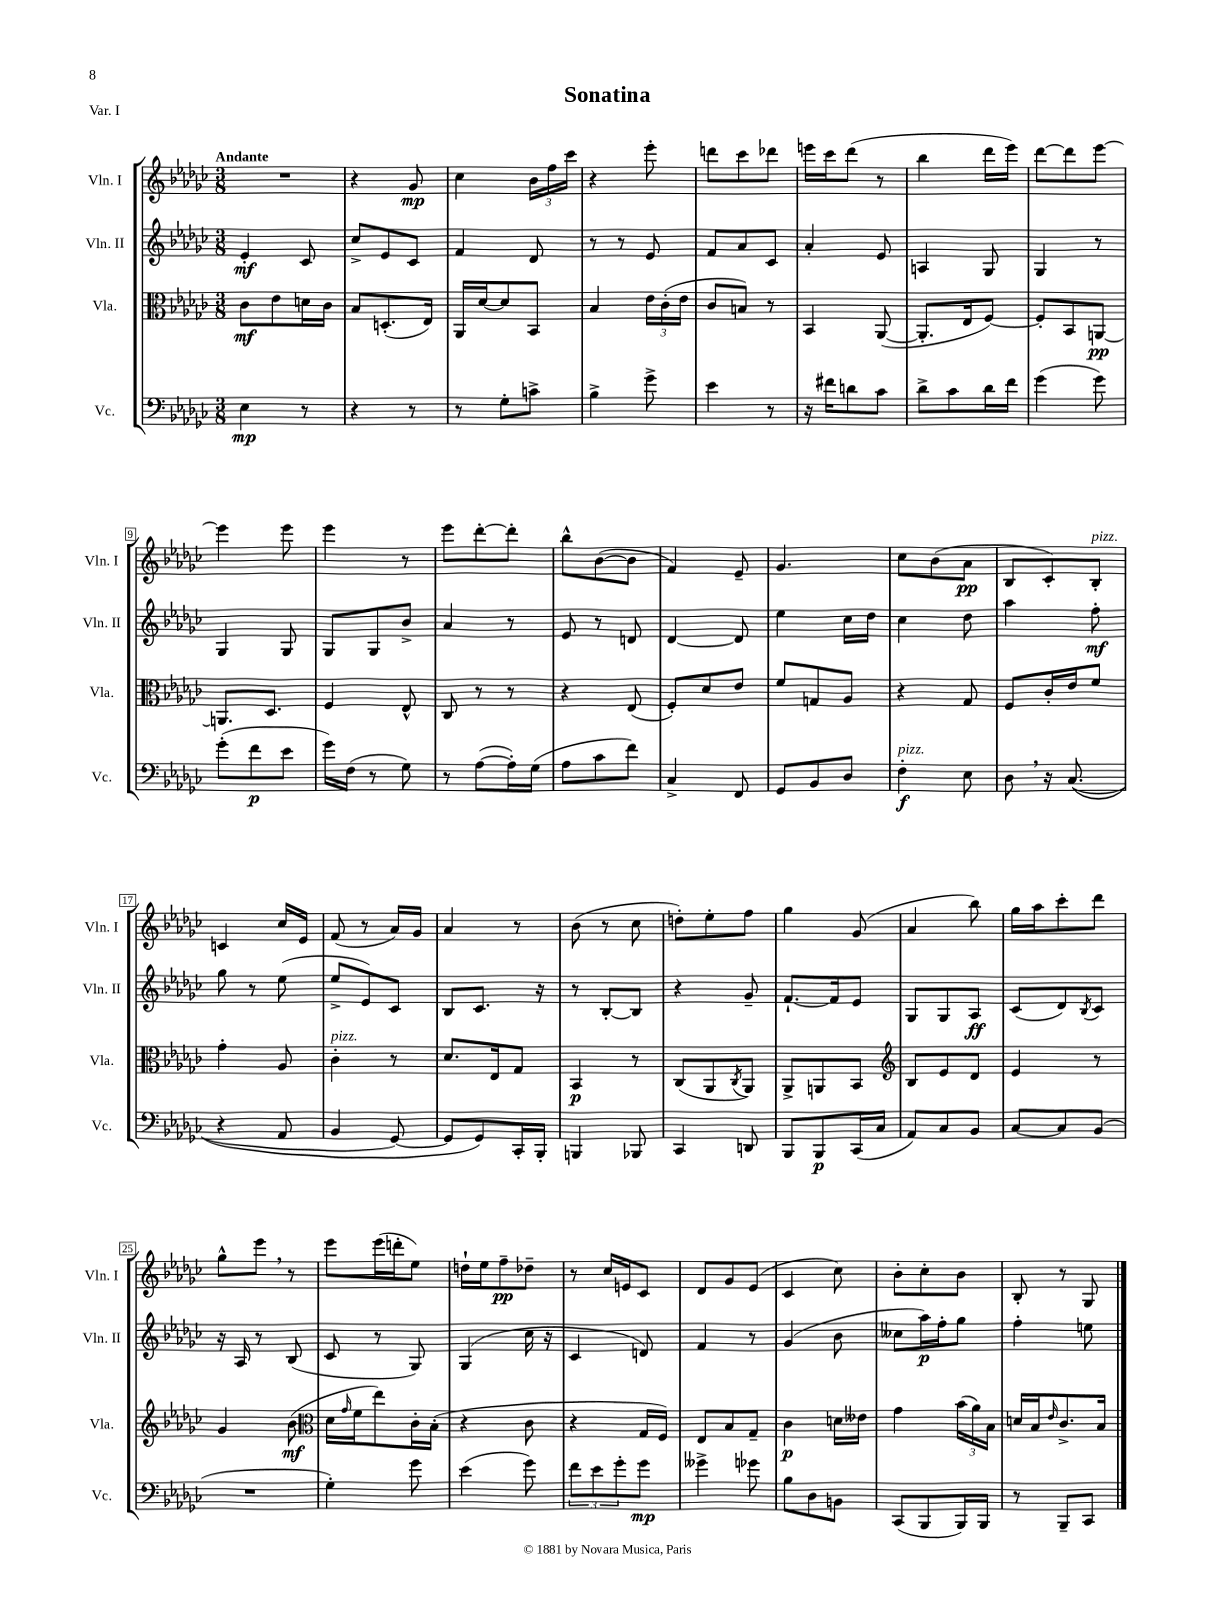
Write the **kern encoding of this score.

**kern	**kern	**kern	**kern
*staff4	*staff3	*staff2	*staff1
*clefF4	*clefC3	*clefG2	*clefG2
*k[b-e-a-d-g-c-]	*k[b-e-a-d-g-c-]	*k[b-e-a-d-g-c-]	*k[b-e-a-d-g-c-]
*M3/8	*M3/8	*M3/8	*M3/8
4E-\	8c-\L	4e-'/	4.r
.	8e-\	.	.
8r	16d\L	8c-/	.
.	16c-\JJ	.	.
=	=	=	=
4r	8B-/L	8cc-^/L	4r
.	(8.D'/	8e-/	.
8r	.	8c-/J	8g-/
.	16E-/Jk)	.	.
=	=	=	=
8r	16AA-/LL	4f/	4cc-\
.	[16d-/J	.	.
8G-'\L	8d-/]	.	.
8c^\J	8BB-/J	8d-/	24b-\LL
.	.	.	24ff\
.	.	.	24ccc-\JJ
=	=	=	=
4B-^\	4B-/	8r	4r
.	.	8r	.
8g-^\	24e-\LL	8e-/	8eee-'\
.	(24c-'\	.	.
.	24e-\JJ	.	.
=	=	=	=
4e-\	8c-/L	8f/L	8ddd\L
.	8B/J)	8a-/	8ccc-\
8r	8r	8c-/J	8ddd-\J
=	=	=	=
16r	4BB-/	4a-'/	16eee\LL
16f#\LK	.	.	16ccc-\J
8d\	.	.	(8ddd-\J
8c-\J	([8AA-/	8e-/	8r
=	=	=	=
8d-^\L	8.AA-'/]L	4A/	4bb-\
8c-\	.	.	.
.	16E-/k	.	.
16d-\L	[8F/J)	8G-/	16ddd-\LL
16f\JJ	.	.	16eee-\JJ)
=	=	=	=
(4g-\	8F'/]L	4G-/	[8ddd-\L
.	8BB-/	.	8ddd-\]
8g-\)	[8AA/J	8r	[8eee-\J
=	=	=	=
(8g-'\L	8.AA/]L	4G-/	4eee-\]
8f\	.	.	.
.	8.D-/J	.	.
8e-\J	.	8G-/	8eee-\
=	=	=	=
16g-\LL)	4F/	8G-/L	4eee-\
(16F\JJ	.	.	.
8r	.	8G-/	.
8G-\)	8E-^^/	8b-^/J	8r
=	=	=	=
8r	8C-/	4a-/	8eee-\L
([8A-\L	8r	.	[8ddd-'\
16A-'\]L)	8r	8r	8ddd-'\]J
(16G-\JJ	.	.	.
=	=	=	=
8A-\L	4r	8e-/	8bb-^^\L
8c-\	.	8r	([8b-\
8f\J)	(8E-/	8d/	8b-\]J
=	=	=	=
4C-^/	8F'/L)	[4d-/	4f/)
.	8d-/	.	.
8FF/	8e-/J	8d-/]	8e-~/
=	=	=	=
8GG-/L	8f/L	4ee-\	4.g-/
8BB-/	8G/	.	.
8D-/J	8A-/J	16cc-\LL	.
.	.	16dd-\JJ	.
=	=	=	=
4F'\	4r	4cc-\	8cc-\L
.	.	.	(8b-\
8E-\	8G-/	8dd-\	8a-\J
=	=	=	=
8D-\	8F/L	4aa-\	8B-/L
16r	16c-'/L	.	8c-'/)
&((8.C-/	16e-/J	.	.
.	8f/J	8ff'\	8B-'/J
=	=	=	=
4r	4g-'\	8gg-\	4c/
.	.	8r	.
8AA-/	8A-/	(8ee-\	16cc-/LL
.	.	.	16e-/JJ
=	=	=	=
4BB-/	4c-'\	8ee-^/L	(8f/
.	.	8e-/)	8r
[8GG-/)	8r	8c-/J	16a-/LL)
.	.	.	16g-/JJ
=	=	=	=
8GG-/]L	8.d-/L	8B-/L	4a-/
8GG-/&)	.	8.c-/J	.
.	16E-/k	.	.
16CC-'/L	8G-/J	.	8r
16BBB-'/JJ	.	16r	.
=	=	=	=
4BBB/	4BB-/	8r	(8b-\
.	.	[8B-'/L	8r
8BBB-/	8r	8B-/]J	8cc-\
=	=	=	=
4CC-/	(8C-/L	4r	8dd'\L)
.	8AA-/	.	8ee-'\
.	8qC-/	.	.
8DD/	8AA-/J)	8g-~/	8ff\J
=	=	=	=
8BBB-/L	8AA-^/L	[8.f`/L	4gg-\
8BBB-/	8AA/	.	.
.	.	16f/]k	.
(16CC-/L	8BB-/J	8e-/J	(8g-/
16C-/JJ	.	.	.
=	=	=	=
*	*clefG2	*	*
8AA-/L)	8B-/L	8G-/L	4a-/
8C-/	8e-/	8G-/	.
8BB-/J	8d-/J	8A-/J	8bb-\)
=	=	=	=
[8C-/L	4e-/	(8c-/L	16gg-\LL
.	.	.	16aa-\J
8C-/]	.	8d-/)	8ccc-'\
.	.	8qB-/	.
(8BB-/J	8r	8c-/J	8ddd-\J
=	=	=	=
4.r	4g-/	16r	8gg-^^\L
.	.	16A-/	.
.	.	8r	8eee-\J
.	(8b-\	(8B-/	8r
=	=	=	=
*	*clefC3	*	*
4G-'\)	16d-\LL	8c-/	8eee-\L
.	16qqg-/	.	.
.	16f\J	.	.
.	8ee-\)	8r	(16eee-\L
.	.	.	16ddd'\J
8g-\	16c-'\L	8G-/)	8ee-\J)
.	(16B-'\JJ	.	.
=	=	=	=
(4e-\	4r	(4G-/	16dd`\LL
.	.	.	16ee-\J
.	.	.	8ff~\
8g-\)	8c-\	16cc-\	8dd-~\J
.	.	16r	.
=	=	=	=
12f\L	4r	4c-/	8r
12e-\	.	.	.
.	.	.	16cc-/LL
12g-'\	.	.	.
.	.	.	16e/J
8g-\J	16G-/LL	8d/)	8c-/J
.	16F/JJ)	.	.
=	=	=	=
4g--^\	8E-/L	4f/	8d-/L
.	8B-/	.	8g-/
8g-\	8G-~/J	8r	(8e-/J
=	=	=	=
8B-\L	4c-\	(4g-/	4c-/
8D-\	.	.	.
8BB\J	16d\LL	8b-\	8cc-\)
.	16e--\JJ	.	.
=	=	=	=
(8CC-/L	4g-\	8cc--\L	8b-'\L
8BBB-/	.	16aa-\L)	8cc-'\
.	.	16ff'\J	.
16BBB-/L)	(24b-\LL	8gg-\J	8b-\J
.	24a-\)	.	.
16BBB-/JJ	.	.	.
.	24B-\JJ	.	.
=	=	=	=
8r	16d/LL	4ff'\	8B-'/
.	16B-/J	.	.
.	16qqe-/	.	.
8BBB-~/L	8.c-^/	.	8r
8CC-/J	.	8ee\	8G-/
.	16B-/Jk	.	.
==	==	==	==
*-	*-	*-	*-
